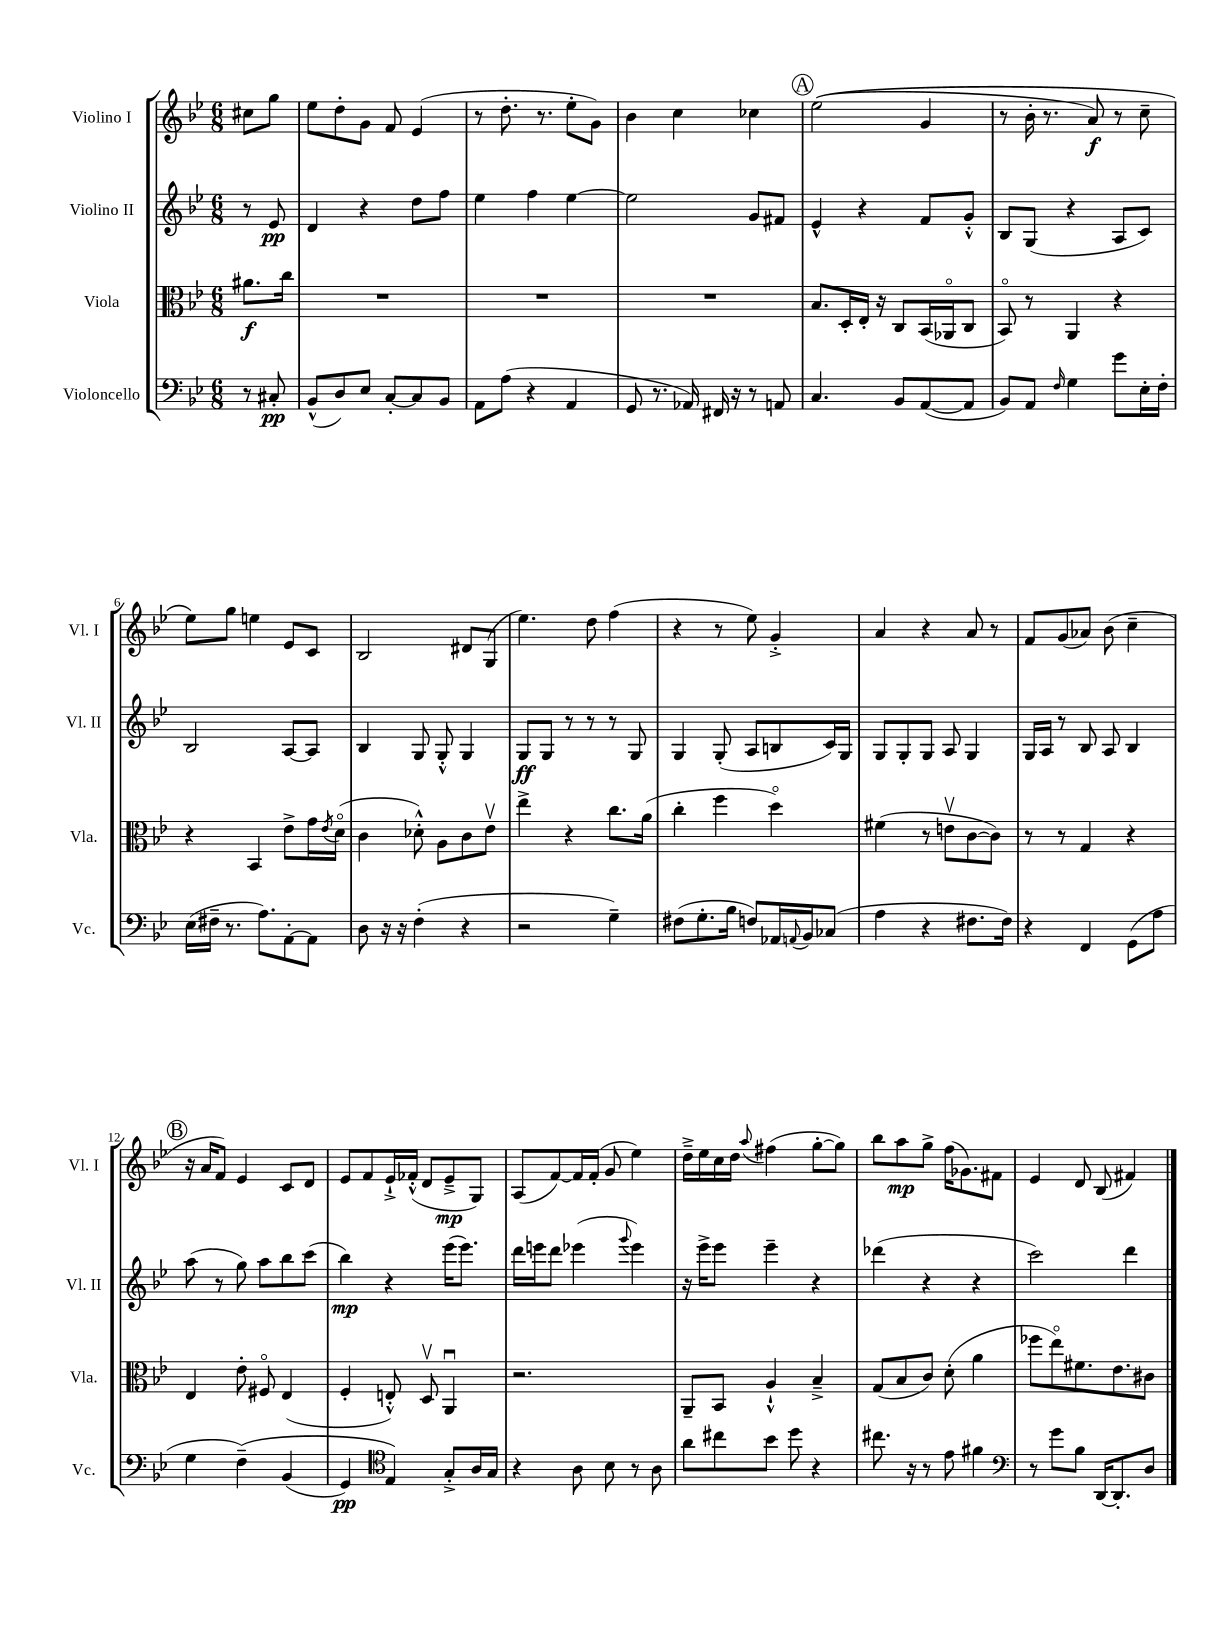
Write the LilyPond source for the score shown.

<<
\new StaffGroup <<
\new Staff = "s0" \with { instrumentName = "Violino I" shortInstrumentName = "Vl. I" } {
    \clef treble \key bes \major \numericTimeSignature \time 6/8 \partial 4
    cis''8 g''8 |
    ees''8 d''8-. g'8 f'8 ees'4( |
    r8 d''8.-. r8. ees''8-. g'8) |
    bes'4 c''4 ces''4 |
    \mark \markup { \circle "A" } ees''2(\( g'4 |
    r8 bes'16-. r8. a'8\f) r8 c''8-- |
    ees''8\) g''8 e''4 ees'8 c'8 |
    bes2 dis'8 g8( |
    ees''4.) d''8 f''4( |
    r4 r8 ees''8) g'4-.-> |
    a'4 r4 a'8 r8 |
    f'8 g'8( aes'8) bes'8( c''4-- |
    \mark \markup { \circle "B" } r16 a'16 f'8) ees'4 c'8 d'8 |
    ees'8 f'8 ees'16-!-> fes'16-.-^( d'8 ees'8--->\mp g8) |
    a8( f'8~) f'16 f'16-.( g'8 ees''4) |
    d''16---> ees''16 c''16 d''16 \appoggiatura { a''8 } fis''4( g''8~-. g''8) |
    bes''8 a''8\mp g''8-> f''16( ges'8.) fis'8 |
    ees'4 d'8 bes8( fis'4) \bar "|." |
}
\new Staff = "s1" \with { instrumentName = "Violino II" shortInstrumentName = "Vl. II" } {
    \clef treble \key bes \major \numericTimeSignature \time 6/8 \partial 4
    r8 ees'8\pp |
    d'4 r4 d''8 f''8 |
    ees''4 f''4 ees''4~ |
    ees''2 g'8 fis'8 |
    \mark \markup { \circle "A" } ees'4-^ r4 f'8 g'8-.-^ |
    bes8 g8( r4 a8 c'8) |
    bes2 a8~ a8 |
    bes4 g8 g8-.-^ g4 |
    g8\ff g8 r8 r8 r8 g8 |
    g4 g8-.( a8 b8 c'16) g16 |
    g8 g8-. g8 a8 g4 |
    g16 a16 r8 bes8 a8 bes4 |
    \mark \markup { \circle "B" } a''8( r8 g''8) a''8 bes''8 c'''8( |
    bes''4\mp) r4 ees'''16( ees'''8.) |
    d'''16 e'''16 d'''8 ees'''4( \appoggiatura { g'''8 } ees'''4) |
    r16 ees'''16-> ees'''8 ees'''4-- r4 |
    des'''4( r4 r4 |
    c'''2) d'''4 \bar "|." |
}
\new Staff = "s2" \with { instrumentName = "Viola" shortInstrumentName = "Vla." } {
    \clef alto \key bes \major \numericTimeSignature \time 6/8 \partial 4
    ais'8.\f c''16 |
    R2. |
    R2. |
    R2. |
    \mark \markup { \circle "A" } bes8. d16-. ees16-. r16 c8 bes,16( aes,16\flageolet c8 |
    bes,8\flageolet) r8 a,4 r4 |
    r4 bes,4 ees'8-> g'16 \acciaccatura { ees'8 } d'16\flageolet( |
    c'4 des'8-.-^) a8 c'8 ees'8\upbow |
    ees''4-> r4 c''8. a'16( |
    c''4-. f''4 d''4\flageolet) |
    fis'4( r8 e'8\upbow c'8~ c'8) |
    r8 r8 g4 r4 |
    \mark \markup { \circle "B" } ees4 ees'8-. fis8\flageolet ees4( |
    f4-. e8-.-^) d8\upbow a,4\downbow |
    r2. |
    a,8-- bes,8 a4-!-^ bes4---> |
    g8( bes8 c'8) d'8-.( a'4 |
    fes''8 ees''8\flageolet) fis'8. ees'8. cis'8 \bar "|." |
}
\new Staff = "s3" \with { instrumentName = "Violoncello" shortInstrumentName = "Vc." } {
    \clef bass \key bes \major \numericTimeSignature \time 6/8 \partial 4
    r8 cis8-.\pp |
    bes,8-^( d8) ees8 c8~-. c8 bes,8 |
    a,8 a8( r4 a,4 |
    g,8 r8. aes,16) fis,16 r16 r8 a,8 |
    \mark \markup { \circle "A" } c4. bes,8 a,8~( a,8 |
    bes,8) a,8 \grace { f16 } g4 g'8 ees16-. f16-. |
    ees16( fis16-- r8. a8.) a,8~-. a,8 |
    d8 r16 r16 f4-.( r4 |
    r2 g4--) |
    fis8( g8.-. bes16 f8) aes,16 \appoggiatura { a,8 } bes,16 ces8( |
    a4 r4 fis8. fis16) |
    r4 f,4 g,8( a8 |
    \mark \markup { \circle "B" } g4 f4--)\( bes,4( |
    g,4\pp) \clef tenor ees4\) g8-.-> a16 g16 |
    r4 a8 bes8 r8 a8 |
    a'8 cis''8 bes'8 d''8 r4 |
    cis''8. r16 r8 ees'8 fis'4 |
    \clef bass r8 g'8 bes8 d,16~ d,8.-. d8 \bar "|." |
}
>>
>>
